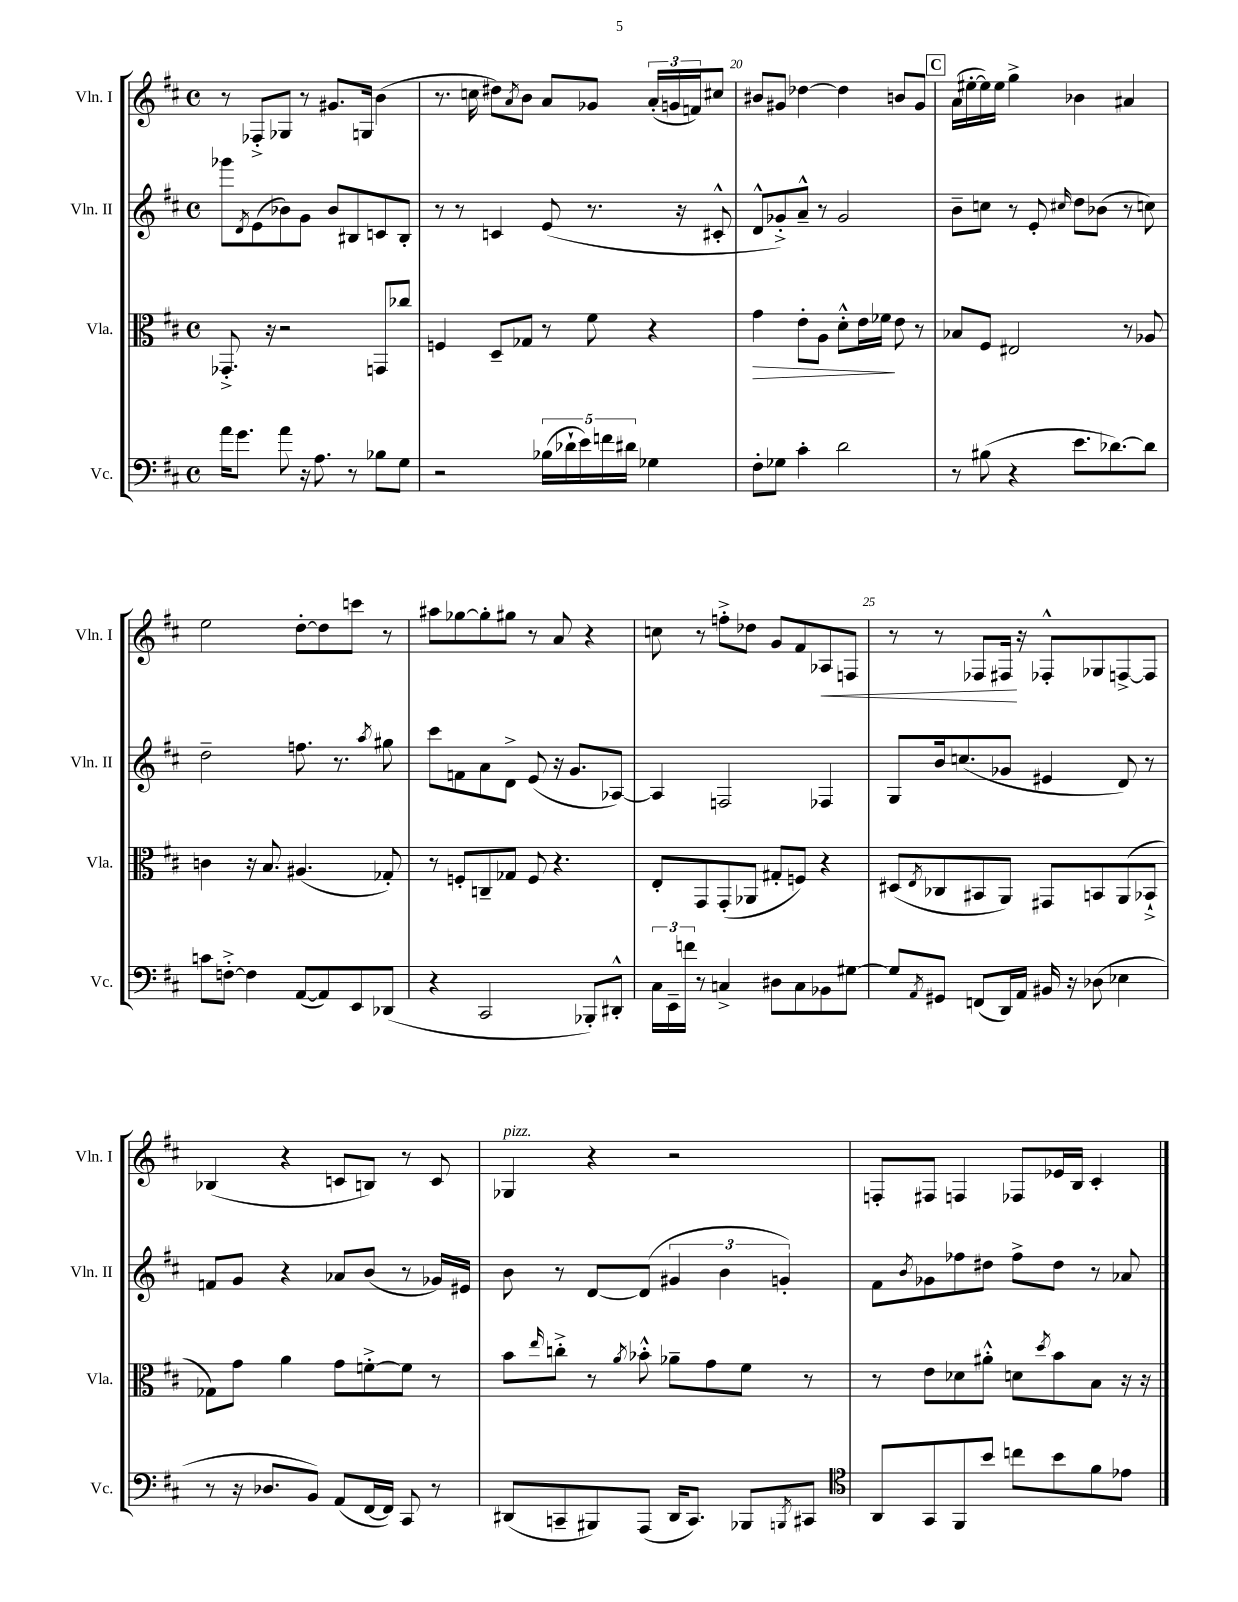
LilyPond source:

<<
\new StaffGroup <<
\new Staff = "s0" \with { instrumentName = "Vln. I" shortInstrumentName = "Vln. I" } {
    \clef treble \key d \major \defaultTimeSignature \time 4/4
    r8 fes8-.-> ges8 r8 gis'8. g16 b'4( |
    r8. c''16 dis''8) \acciaccatura { a'8 } b'8 a'8 ges'8 \tuplet 3/2 { a'16-.( g'16 f'16) } cis''8 |
    bis'8 gis'8 des''4~ des''4 b'8 gis'8 |
    \mark \markup { \box "C" } a'16( eis''16~-. eis''16) eis''16 g''4-> bes'4 ais'4 |
    e''2 d''8~-. d''8 c'''8 r8 |
    ais''8 ges''8~ ges''8-. gis''8 r8 a'8 r4 |
    c''8 r8 f''8-.-> des''8 g'8 fis'8 aes8\< f8 |
    r8 r8 fes8 fis16\! r16 fes8-.-^ ges8 f8~-> f8 |
    bes4( r4 c'8 b8) r8 c'8 |
    ges4^\markup { \italic "pizz." } r4 r2 |
    f8-. fis8 f4 fes8 ees'16 b16 cis'4-. \bar "|." |
}
\new Staff = "s1" \with { instrumentName = "Vln. II" shortInstrumentName = "Vln. II" } {
    \clef treble \key d \major \defaultTimeSignature \time 4/4
    ges'''8 \acciaccatura { d'8 } e'8( bes'8) g'8 bes'8 bis8 c'8 bis8-. |
    r8 r8 c'4 e'8( r8. r16 cis'8-.-^ |
    d'8-^ ges'8-.->) a'8---^ r8 ges'2 |
    \mark \markup { \box "C" } b'8-- c''8 r8 e'8-. \grace { cis''16 } d''8 bes'8( r8 c''8) |
    d''2-- f''8. r8. \acciaccatura { a''8 } gis''8 |
    cis'''8 f'8 a'8 d'8-> e'8( r16 g'8. aes8~) |
    aes4 f2 fes4 |
    g8 b'16 c''8.( ges'8 eis'4 d'8) r8 |
    f'8 g'8 r4 aes'8 b'8( r8 ges'16) eis'16 |
    b'8 r8 d'8~ d'8( \tuplet 3/2 { gis'4 b'4 g'4-.) } |
    fis'8 \acciaccatura { b'8 } ges'8 fes''8 dis''8 fes''8-> dis''8 r8 aes'8 \bar "|." |
}
\new Staff = "s2" \with { instrumentName = "Vla." shortInstrumentName = "Vla." } {
    \clef alto \key d \major \defaultTimeSignature \time 4/4
    ges,8.-.-> r16 r2 g,8 ces''8 |
    f4 d8-- ges8 r8 fis'8 r4 |
    g'4\> e'8-. a8 d'8-.-^ e'16 fes'16\! e'8 r8 |
    \mark \markup { \box "C" } bes8 fis8 eis2 r8 aes8 |
    c'4 r16 b8. ais4.( ges8-.) |
    r8 f8-. c8-- ges8 f8 r4. |
    e8-. g,8 g,8-.( aes,8 gis8-. f8) r4 |
    dis8( \acciaccatura { e8 } ces8 bis,8 a,8) gis,8 b,8 a,8( bes,8-!-> |
    ges8) g'8 a'4 g'8 f'8~-.-> f'8 r8 |
    b'8 \grace { e''16 } c''8-.-> r8 \acciaccatura { a'8 } bes'8-.-^ aes'8-- g'8 fis'8 r8 |
    r8 e'8 des'8 ais'8-.-^ d'8 \acciaccatura { d''8 } b'8 b8 r16 r16 \bar "|." |
}
\new Staff = "s3" \with { instrumentName = "Vc." shortInstrumentName = "Vc." } {
    \clef bass \key d \major \defaultTimeSignature \time 4/4
    a'16 g'8. a'8 r16 a8. r8 bes8 g8 |
    r2 \tuplet 5/4 { bes16( des'16-! e'16) f'16 dis'16 } ges4 |
    fis8-. ges8 cis'4-. d'2 |
    \mark \markup { \box "C" } r8 bis8( r4 e'8. des'8.~) des'8 |
    c'8 f8~-.-> f4 a,8~( a,8) e,8 des,8( |
    r4 cis,2 bes,,8-.) dis,8-.-^ |
    \tuplet 3/2 { cis16 e,16-- f'16 } r8 c4-> dis8 c8 bes,8 gis8~ |
    gis8 \acciaccatura { a,8 } gis,8 f,8( d,16) a,16 bis,16 r16 des8( ees4 |
    r8 r16 des8. b,8) a,8( fis,16~ fis,16) cis,8 r8 |
    dis,8( c,8-- bis,,8) a,,8( dis,16 c,8.) bes,,8 \acciaccatura { b,,8 } cis,8 |
    \clef tenor a,8 g,8 fis,8 b'8 c''8 b'8 fis'8 ees'8 \bar "|." |
}
>>
>>
\layout { \context { \Score currentBarNumber = #18 \override BarNumber.break-visibility = ##(#f #t #t) barNumberVisibility = #(every-nth-bar-number-visible 5) } }
